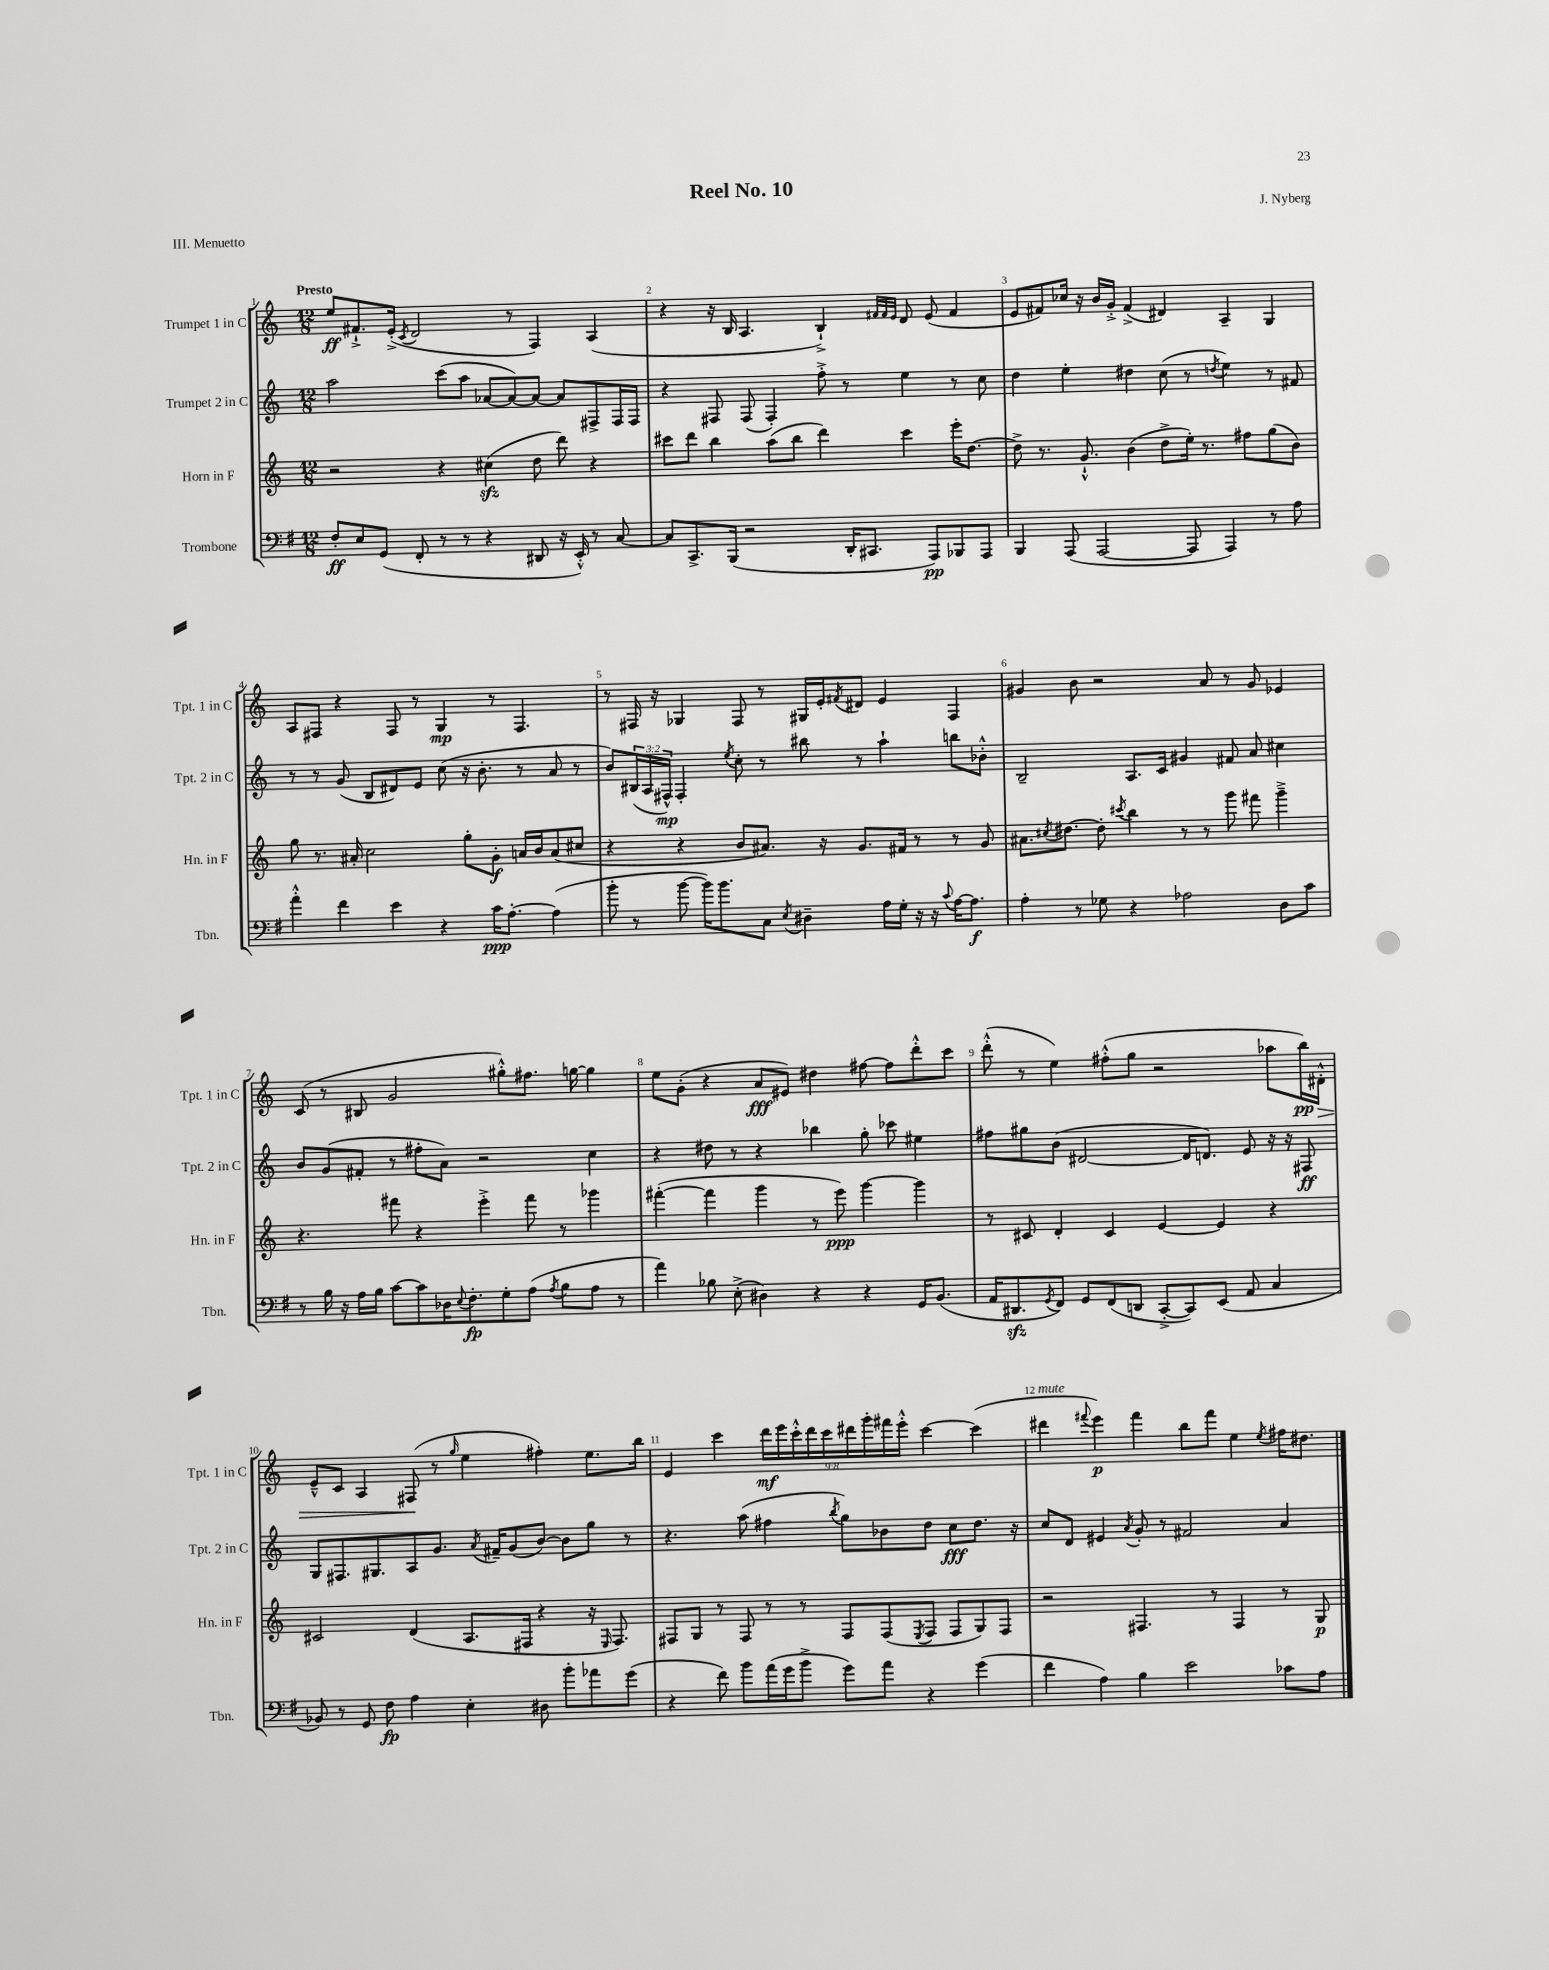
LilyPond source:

\header { title = "Reel No. 10" composer = "J. Nyberg" piece = "III. Menuetto" }
<<
\new StaffGroup <<
\new Staff = "s0" \with { instrumentName = "Trumpet 1 in C" shortInstrumentName = "Tpt. 1 in C" } {
    \clef treble \key c \major \numericTimeSignature \time 12/8 \override Staff.TupletNumber.text = #tuplet-number::calc-fraction-text \tempo "Presto"
    e''8\ff fis'8.-!-> e'16-.->( \acciaccatura { c'8 } d'2 r8 f4) a4( |
    r4 r16 b16 a4. b4-!->) \grace { fis'32 fis'32 e'32 } d'8 e'8( fis'4 |
    e'8 fis'8) ces''16 r16 b'16 g'16-.-> fis'4->( dis'4) a4-- g4 |
    a8 fis8 r4 fis8 r8 g4\mp r8 fis4. |
    r8 fis16 r16 ges4 fis8 r8 gis16 e'16-. \acciaccatura { fis'8 } dis'8 e'4 fis4 |
    gis'4 b'8 r2 a'8 r8 gis'8 ees'4 |
    c'8( r8 bis8 g'2 gis''8-.-^) fis''8. g''16~ g''4 |
    e''8 g'8-.( r4 a'8\fff eis'8) dis''4 fis''8~ fis''8 d'''8-.-^ c'''8 |
    d'''8-.-^( r8 e''4) fis''8-.-^( g''8 r2 aes''8 b''16\pp) dis'16-.-^\> |
    e'8---^ c'8 a4 fis8\!( r8 \grace { g''16 } e''4 fis''4-.) e''8. b''16 |
    e'4 c'''4 \tuplet 9/8 { d'''16\mf e'''16 c'''16-.-^ d'''16 c'''16 dis'''16 g'''16-. fis'''16 e'''16-.-^ } c'''4~ c'''4( |
    dis'''4^\markup { \italic "mute" } \appoggiatura { fis'''8 } e'''4\p) fis'''4 b''8 fis'''8 e''4 \acciaccatura { e''8 } fis''16 dis''8. \bar "|." |
}
\new Staff = "s1" \with { instrumentName = "Trumpet 2 in C" shortInstrumentName = "Tpt. 2 in C" } {
    \clef treble \key c \major \numericTimeSignature \time 12/8 \override Staff.TupletNumber.text = #tuplet-number::calc-fraction-text
    a''2 c'''8( a''8 aes'8~ aes'8~) aes'8~ aes'8 fis8-> fis16 fis16 |
    r4 fis8 fis8( fis4-.) f''8-.-> r8 e''4 r8 c''8 |
    d''4 e''4-. dis''4 c''8( r8 \acciaccatura { d''8 } e''4) r8 fis'8 |
    r8 r8 g'8( b8 dis'8) e'8 c''8( r16 b'8.-. r8 a'8 r8 |
    b'8) \tuplet 3/2 { bis16( a16 fis16-^\mp) } fis4-. \acciaccatura { e''8 } c''8-. r8 bis''8 r8 a''4-! b''8 bes'8-.-^ |
    b2-- a8. c'16 gis'4 fis'8 a'8 cis''4 |
    b'8 g'8( fis'8-. r8 fis''8-. a'8) r2 c''4 |
    r4 dis''8 r8 r4 bes''4 g''8-. ces'''8 eis''4 |
    fis''8 gis''8 b'8( dis'2~ dis'16 d'8.) e'8 r16 r16 fis8\ff |
    g8 fis8. gis8. a8 g'8. \acciaccatura { a'8 } fis'16-- g'8( b'8~) b'8 g''8 r8 |
    r4. a''8( fis''4 \acciaccatura { b''8 } g''8) bes'8 d''8 c''8\fff d''8. r16 |
    c''8 d'8 eis'4 \acciaccatura { a'8 } g'8-. r8 fis'2 a'4 \bar "|." |
}
\new Staff = "s2" \with { instrumentName = "Horn in F" shortInstrumentName = "Hn. in F" } {
    \clef treble \key c \major \numericTimeSignature \time 12/8
    r2 r4 cis''4\sfz( d''8 d'''8) r4 |
    cis'''8 d'''8 b''4 a''8( b''8 d'''4) cis'''4 e'''16-. d''8.~ |
    d''8-> r8. g'8.-!-^ b'4( d''8-> e''16-.) r8. fis''8 g''8( b'8) |
    g''8 r8. ais'16-. c''2 g''8-. g'8-.\f a'16 b'16 a'8( cis''8 |
    r4 r4 b'8 ais'8.) r16 g'8. fis'16 r8 r8 g'8 |
    ais'8. \acciaccatura { cis''8 } dis''8.~ dis''8-. \acciaccatura { cis'''8 } b''4 r8 r8 g'''8 fis'''8 g'''4---> |
    r4. fis'''8 r4 e'''4-.-> fis'''8 r8 ges'''4 |
    fis'''4~-.( fis'''4 g'''4 r8 e'''8\ppp) g'''4~ g'''4 |
    r8 cis'8 d'4-. cis'4 e'4~ e'4 r4 |
    cis'2 d'4( a8. fis16 r4 r16 \grace { e16 } fis8.) |
    fis8 g8 r8 fis8 r8 r8 fis8 fis8( \acciaccatura { e8 } fis8 fis8 g8) fis8 |
    r2 fis4. r8 fis4 r8 g8\p \bar "|." |
}
\new Staff = "s3" \with { instrumentName = "Trombone" shortInstrumentName = "Tbn." } {
    \clef bass \key g \major \numericTimeSignature \time 12/8
    fis8-.\ff e8 g,8( fis,8-. r8 r8 r4 dis,8 r16 e,16-.-^) r8 c8~ |
    c8 c,8.-> b,,16( r2 d,16-. cis,8. a,,8\pp) bes,,8 a,,8 |
    b,,4 a,,8( a,,2~ a,,8 a,,4) r8 a8 |
    a'4-.-^ fis'4 e'4 r4 c'16\ppp a8.~-. a4( |
    b'8-. r8 b'8~ b'16) b'8. c8 \acciaccatura { e8 } dis4-- a16 g16-. r16 r16 \appoggiatura { c'8 } a16~ a8.\f |
    a4-. r8 ges8 r4 aes2 d8 c'8 |
    r8 b16 r16 a16 b16 c'8~ c'8 des16 \appoggiatura { e8 } fis8.-.\fp g8-. a8( \acciaccatura { a8 } b8 a8 r8 |
    a'4) bes8 e8-.->( dis4) r4 r4 g,16 b,8.( |
    a,16 dis,8.\sfz \acciaccatura { g,8 } fis,8) g,8 fis,8( d,8 c,8~-.-> c,8) e,8( a,8 c4 |
    bes,8) r8 g,8 fis8\fp a4 e4-. dis8 b'8-. aes'8 g'8( |
    r4 fis'8) b'8 a'16( g'16 b'8-> g'8) a'8 r4 g'4( |
    fis'4 a4) b4 e'2 ces'8 a8 \bar "|." |
}
>>
>>
\layout { \context { \Score \override BarNumber.break-visibility = ##(#f #t #t) barNumberVisibility = #all-bar-numbers-visible } }
